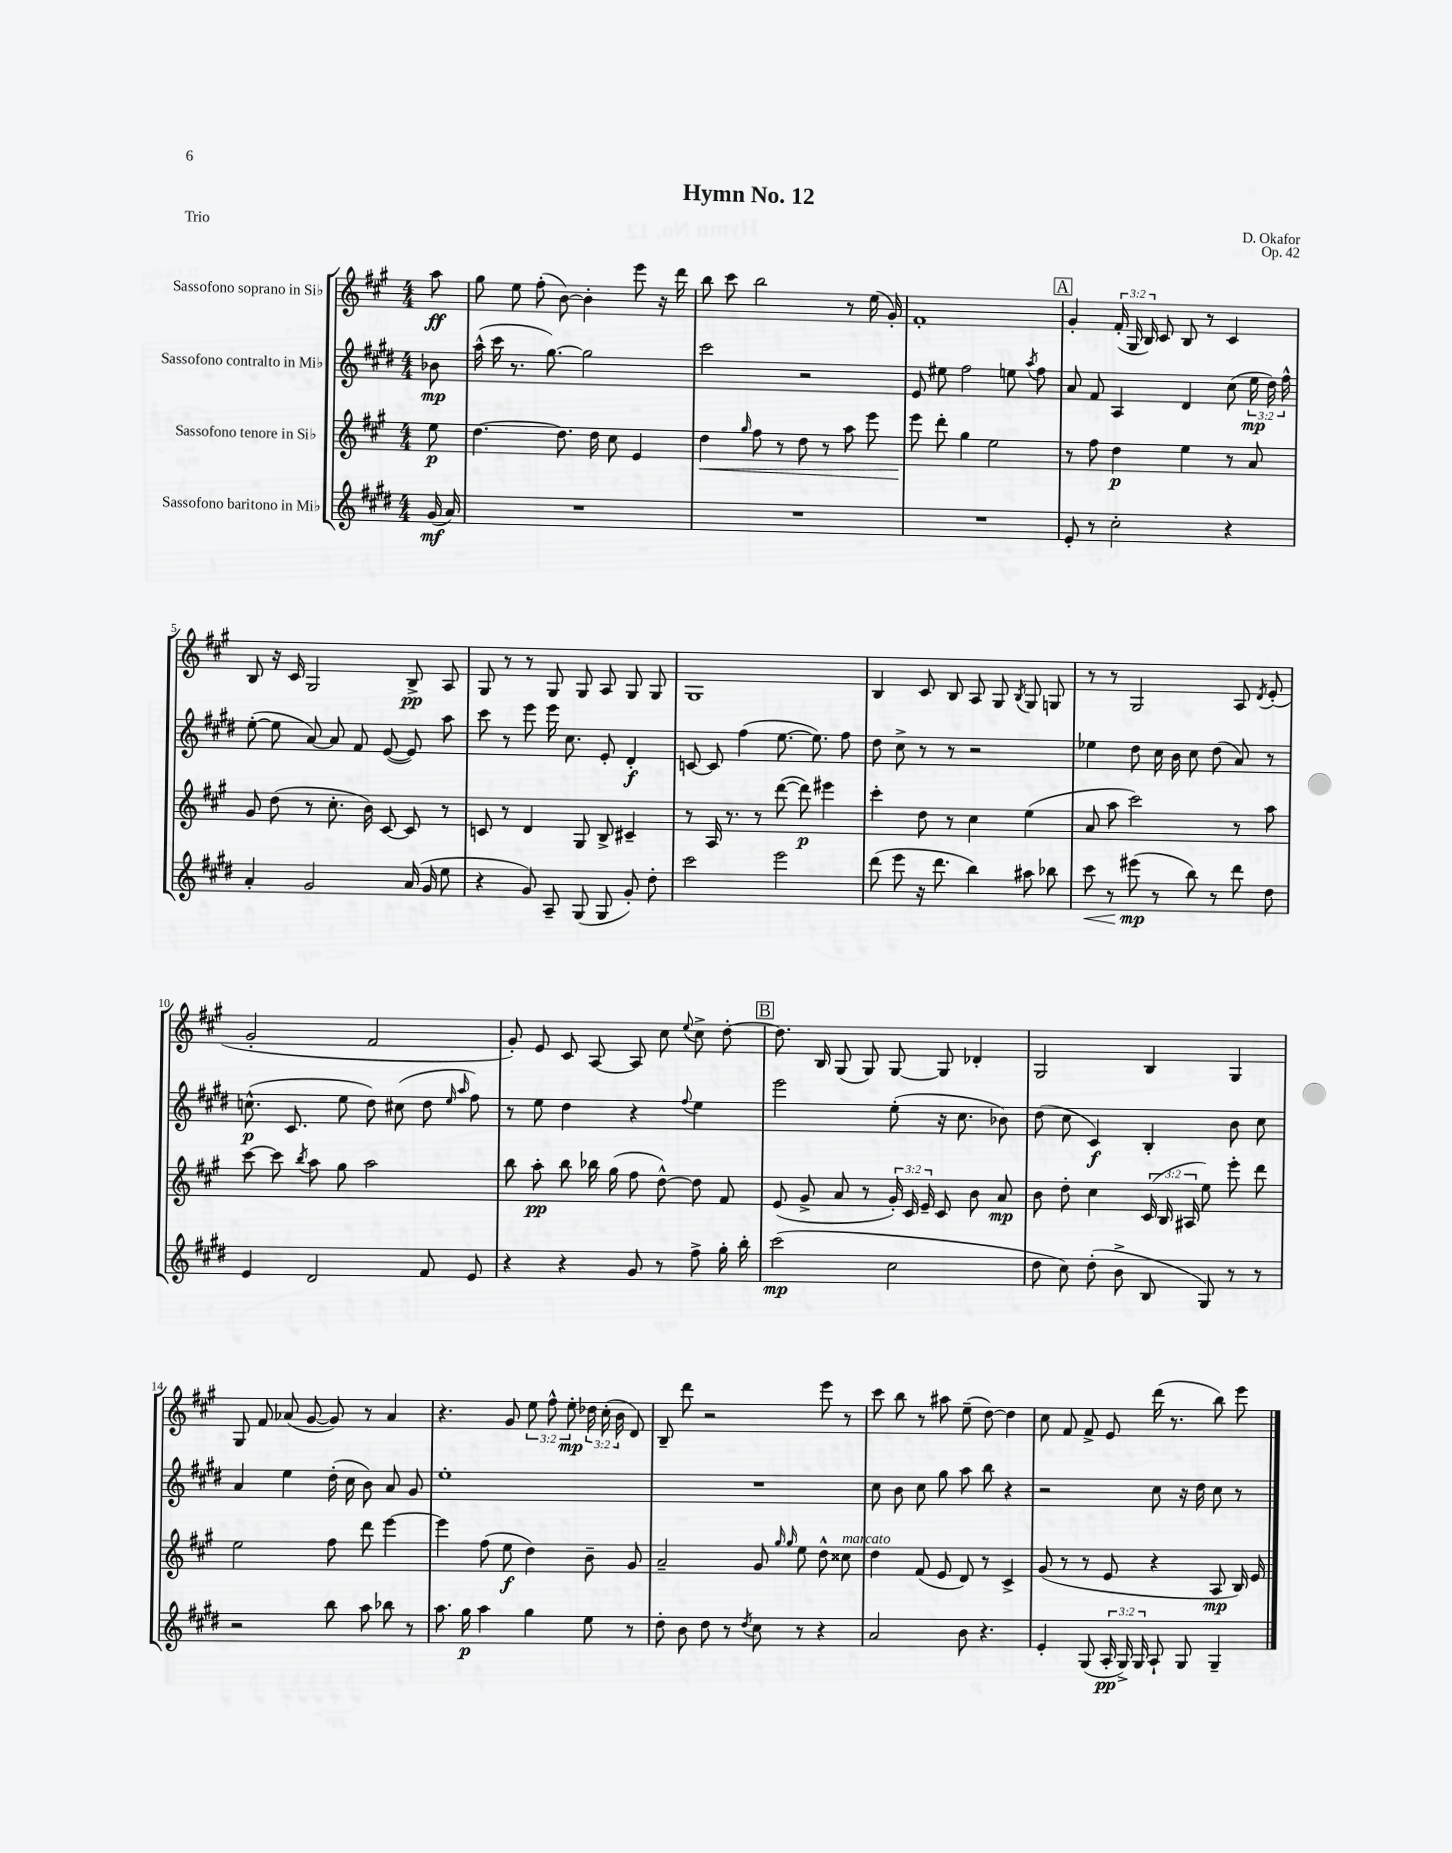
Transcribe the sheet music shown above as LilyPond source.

\header { title = "Hymn No. 12" composer = "D. Okafor" opus = "Op. 42" piece = "Trio" }
<<
\new StaffGroup <<
\new Staff = "s0" \with { instrumentName = "Sassofono soprano in Sib" } {
    \clef treble \key a \major \numericTimeSignature \time 4/4 \override Staff.TupletNumber.text = #tuplet-number::calc-fraction-text \partial 8
    \autoBeamOff a''8\ff |
    gis''8 e''8 fis''8-.( b'8~) b'4-. e'''8 r16 d'''16 |
    b''8 cis'''8 b''2 r8 e''16( gis'16-.) |
    fis'1-. |
    \mark \markup { \box "A" } gis'4-. \tuplet 3/2 { fis'16-.( gis16 b16) } cis'8 b8 r8 cis'4 |
    b8 r16 cis'16 gis2 b8->\pp a8 |
    gis8 r8 r8 gis8 gis8 a8 gis8 gis8 |
    gis1 |
    b4 cis'8 b8 a8 gis8 \acciaccatura { b8 } gis8 g8 |
    r8 r8 gis2 a8 \acciaccatura { d'8 } e'8-.( |
    gis'2-. fis'2 |
    gis'8-.) e'8 cis'8 a8~ a8 cis''8 \appoggiatura { e''8 } cis''8-> d''8~-. |
    \mark \markup { \box "B" } d''8. b16 gis8( gis8) gis8~ gis8 des'4-. |
    gis2 b4 gis4 |
    gis8 fis'8 aes'8( gis'8~ gis'8) r8 aes'4 |
    r4. gis'8 \tuplet 3/2 { e''8 fis''8-^ e''8-.\mp } \tuplet 3/2 { des''16 cis''16-.( b'16 } d'8) |
    b8-- d'''8 r2 e'''8 r8 |
    cis'''8 b''8 r8 ais''8 e''8--( d''8~) d''4 |
    cis''8 fis'8 fis'8-> e'8 d'''16( r8. b''8) e'''8 \bar "|." |
}
\new Staff = "s1" \with { instrumentName = "Sassofono contralto in Mib" } {
    \clef treble \key e \major \numericTimeSignature \time 4/4 \override Staff.TupletNumber.text = #tuplet-number::calc-fraction-text \partial 8
    \autoBeamOff bes'8\mp |
    a''16-^( cis'''16 r8. gis''8.~) gis''2 |
    cis'''2 r2 |
    e'8 eis''8 fis''2 e''8 \acciaccatura { a''8 } fis''8 |
    \mark \markup { \box "A" } a'8 fis'8 a4 dis'4 cis''8( \tuplet 3/2 { e''16\mp dis''16) fis''16-^ } |
    e''8~-.( e''8 a'8~) a'8 fis'8 e'8~( e'8) a''8 |
    cis'''8 r8 e'''8 e'''16 cis''8. e'8-. dis'4-.\f |
    c'8~ c'8 fis''4( e''8.~ e''8.) fis''8 |
    dis''8 cis''8-> r8 r8 r2 |
    ees''4 dis''8 cis''16 b'16 cis''8 dis''8( a'8) r8 |
    c''8.-^\p( cis'8. e''8 dis''8) cis''8( dis''8 \grace { e''16 a''16 } fis''8) |
    r8 e''8 dis''4 r4 \appoggiatura { fis''8 } e''4 |
    \mark \markup { \box "B" } e'''2 e''8-.( r16 cis''8. bes'8) |
    dis''8( cis''8 cis'4\f) b4-. b'8 cis''8 |
    a'4 e''4 dis''16-.( cis''16 b'8) a'8 gis'8 |
    e''1-. |
    R1 |
    cis''8 b'8 cis''8 gis''8 a''8 b''8 r4 |
    r2 cis''8 r16 dis''16 cis''8 r8 \bar "|." |
}
\new Staff = "s2" \with { instrumentName = "Sassofono tenore in Sib" } {
    \clef treble \key a \major \numericTimeSignature \time 4/4 \override Staff.TupletNumber.text = #tuplet-number::calc-fraction-text \partial 8
    \autoBeamOff e''8\p |
    d''4.~ d''8. d''16 cis''8 e'4 |
    d''4\< \grace { gis''16 } fis''8 r8 d''8 r8 a''8 e'''8 |
    e'''8\! d'''8-. gis''4 e''2 |
    \mark \markup { \box "A" } r8 fis''8 d''4\p e''4 r8 a'8 |
    gis'8 d''8( r8 cis''8.-. b'16) cis'8~ cis'8 r8 |
    c'8 r8 d'4 gis8 b8-> cis'4-- |
    r8 a16 r8. r8 d'''8~( d'''8\p) eis'''4 |
    cis'''4-. d''8 r8 cis''4 e''4( |
    a'8 a''8 cis'''2) r8 a''8 |
    cis'''8~ cis'''8 \acciaccatura { b''8 } a''8 gis''8 a''2 |
    b''8 a''8-.\pp b''8 bes''16 gis''16( fis''8 d''8~-^) d''8 fis'8 |
    \mark \markup { \box "B" } e'8( gis'8-> a'8 r8 \tuplet 3/2 { gis'16-.) cis'16 e'16-- } cis'8 b'8 a'8\mp |
    b'8 d''8-. cis''4 \tuplet 3/2 { cis'16( b16 ais16 } e''8) e'''8-. d'''8 |
    e''2 fis''8 d'''8 e'''4~ |
    e'''4 fis''8( e''8\f d''4) b'8-- gis'8 |
    a'2-- gis'8 \grace { gis''16 gis''16 } e''8 d''8-^ cisis''8^\markup { \italic "marcato" } |
    d''4 fis'8( e'8 d'8) r8 cis'4-> |
    gis'8( r8 r8 e'8 r4 a8\mp b16) e'16 \bar "|." |
}
\new Staff = "s3" \with { instrumentName = "Sassofono baritono in Mib" } {
    \clef treble \key e \major \numericTimeSignature \time 4/4 \override Staff.TupletNumber.text = #tuplet-number::calc-fraction-text \partial 8
    \autoBeamOff gis'16\mf( a'16) |
    R1 |
    R1 |
    R1 |
    \mark \markup { \box "A" } e'8-. r8 cis''2-. r4 |
    a'4-. gis'2 a'16( gis'16 e''8 |
    r4 gis'8) a8-- gis8( gis8 gis'8-.) dis''8-. |
    cis'''2 e'''2 |
    dis'''8( e'''8 r16 dis'''8. b''4) ais''8 bes''8 |
    cis'''8\< r8 eis'''8\mp\!( r8 b''8) r8 dis'''8 dis''8 |
    e'4 dis'2 fis'8 e'8 |
    r4 r4 gis'8 r8 fis''8-> gis''16-. b''16-. |
    \mark \markup { \box "B" } cis'''2\mp( cis''2 |
    dis''8 cis''8) dis''8-.( b'8-> b8 gis8) r8 r8 |
    r2 b''8 a''8 bes''8 r8 |
    a''8. gis''16\p a''4 gis''4 e''8 r8 |
    dis''8-. b'8 dis''8 r8 \acciaccatura { dis''8 } cis''8 r8 r4 |
    a'2 b'8 r4. |
    e'4-. gis8( \tuplet 3/2 { a16-.\pp gis16->) gis16 } a8-! gis8 gis4-- \bar "|." |
}
>>
>>
